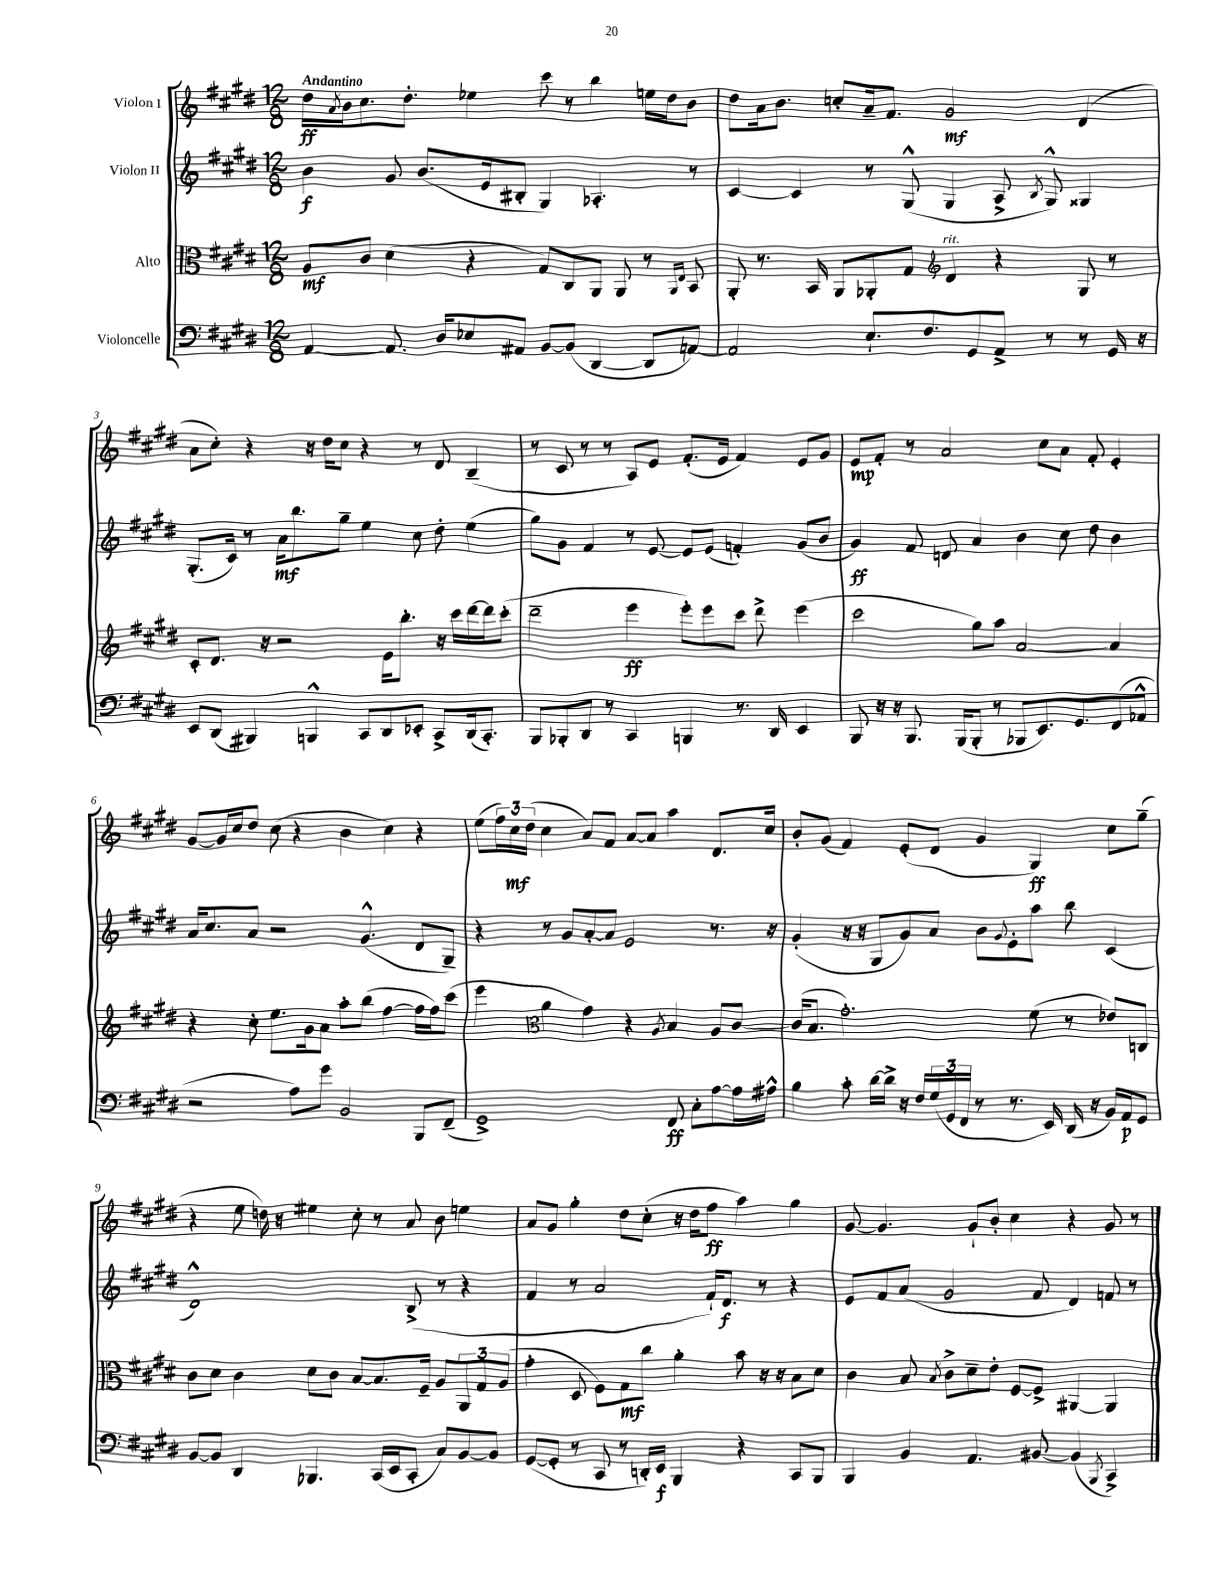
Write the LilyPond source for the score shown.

<<
\new StaffGroup <<
\new Staff = "s0" \with { instrumentName = "Violon I" } {
    \clef treble \key e \major \numericTimeSignature \time 12/8 \tempo "Andantino"
    dis''16\ff \acciaccatura { a'8 } b'16 cis''8. dis''8.-. ees''4 cis'''8 r8 b''4 e''16 dis''16 b'8 |
    dis''8 a'16 b'8. c''8-. a'16-- fis'8. gis'2\mf dis'4( |
    a'8 cis''8-.) r4 r16 dis''16 cis''8 r4 r8 dis'8 b4--( |
    r8 cis'8 r8 r8 a8) e'8 fis'8.-.( e'16 fis'4) e'8 gis'8 |
    e'8\mp fis'8-. r8 a'2 cis''8 a'8 fis'8-. e'4-. |
    gis'8~ gis'16 cis''16 dis''8 cis''8( r4 b'4 cis''4) r4 |
    e''8( \tuplet 3/2 { fis''16) cis''16\mf dis''16( } cis''4 a'8) fis'8 a'8~ a'8 a''4 dis'8. cis''16 |
    b'8-. gis'8( fis'4) e'8-.( dis'8 gis'4 gis4\ff) cis''8 gis''8--( |
    r4 e''8 d''16) r16 eis''4 cis''8-. r8 a'8 b'8 e''4 |
    a'8 gis'8 gis''4-. dis''8 cis''8-.( r16 dis''16 fis''8\ff a''4) gis''4 |
    gis'8~ gis'4. gis'8-! b'8-. cis''4 r4 gis'8 r8 \bar "|." |
}
\new Staff = "s1" \with { instrumentName = "Violon II" } {
    \clef treble \key e \major \numericTimeSignature \time 12/8
    b'4\f gis'8 b'8.( e'16 bis8-. gis4) aes4.-. r8 |
    cis'4~ cis'4 r8 gis8-^( gis4 a8-> \acciaccatura { b8 } gis8-^) gisis4 |
    gis8.-.( cis'16) r8 a'16\mf b''8. gis''8-- e''4 cis''8 dis''8-. e''4( |
    gis''8) gis'8 fis'4 r8 e'8~ e'8 e'8( f'4-.) gis'8( b'8 |
    gis'4\ff) fis'8 d'8 a'4 b'4 cis''8 dis''8 b'4 |
    a'16 cis''8. a'8 r2 gis'4.-^( dis'8 gis8--) |
    r4 r8 gis'8 a'8~-. a'8 e'2 r8. r16 |
    gis'4-.( r16 r16 gis8 gis'8) a'8 b'8 \appoggiatura { gis'8 } e'8-. a''8 b''8 cis'4( |
    dis'1-^) b8->( r8 r4 |
    fis'4 r8 a'2 fis'16-!) dis'8.\f r8 r4 |
    e'8 fis'8 a'8( gis'2 fis'8 dis'4) f'8 r8 \bar "|." |
}
\new Staff = "s2" \with { instrumentName = "Alto" } {
    \clef alto \key e \major \numericTimeSignature \time 12/8
    a8\mf cis'8 dis'4( r4 gis8) cis8 a,8 a,8 r8 \grace { a,16 e16 } b,8 |
    a,8-. r8. b,16 a,8 aes,8-. gis8 \clef treble dis'4^\markup { \italic "rit." } r4 gis8 r8 |
    cis'8-. dis'8. r16 r2 e'16 b''8.-. r16 cis'''16 dis'''16~ dis'''16 cis'''8-.( |
    dis'''2-- e'''4\ff e'''8-.) e'''8 cis'''8 dis'''8-> e'''4( |
    cis'''2 gis''8) a''8 a'2~ a'4 |
    r4 cis''8-. e''8. gis'16 a'8 a''8-. b''8( fis''4~ fis''16 fis''16) cis'''8( |
    e'''4 \clef alto a'4 gis'4) r4 \acciaccatura { a8 } b4 a8 cis'8~ |
    cis'16( b8. gis'2.-.) fis'8( r8 ees'8) c8 |
    cis'8 dis'8 cis'4 dis'8 cis'8 b8~ b8. fis16-- a8 \tuplet 3/2 { a,8 gis8 a8( } |
    gis'4-. dis8 fis8) gis8\mf cis''8 a'4-. b'8 r16 r16 b8 dis'8 |
    cis'4 b8 \acciaccatura { b8 } cis'8-> dis'8-- e'8-. fis8~ fis8-> ais,4~ ais,4 \bar "|." |
}
\new Staff = "s3" \with { instrumentName = "Violoncelle" } {
    \clef bass \key e \major \numericTimeSignature \time 12/8
    a,4~ a,8. dis16 ees8 ais,8 b,8~ b,8( dis,4~ dis,8 a,8~) |
    a,2 e8.-! fis8. gis,8 a,8-> r8 r8 gis,16 r16 |
    e,8 dis,8( bis,,4) b,,4-^ cis,8 dis,8 ees,8-. cis,8-> dis,16( cis,8.-.) |
    b,,8 bes,,8-. dis,8 r8 cis,4 b,,4 r8. dis,16 e,4 |
    b,,8 r16 r16 b,,8. b,,16( b,,8-. r8 bes,,8 e,8.) gis,8. fis,8( aes,8-^ |
    r2 a8) gis'8 b,2 b,,8 fis,8--( |
    gis,1->) fis,8\ff cis8-. a8~ a16 ais16-^ |
    b4 cis'8-. dis'16~ dis'16-> r16 fis16 \tuplet 3/2 { gis16( gis,16 fis,16 } r8 r8. e,16) dis,16( r16 b,16) a,16\p gis,8 |
    b,8~ b,8 dis,4 bes,,4. cis,16( e,16 cis,8-. cis8) b,8~ b,8 |
    gis,8~( gis,8-. r8 cis,8 r8 d,16-.) e,16\f b,,4 r4 cis,8 b,,8 |
    b,,4 b,4 a,4. bis,8~ bis,4( \acciaccatura { b,,8 } cis,4->) \bar "|." |
}
>>
>>
